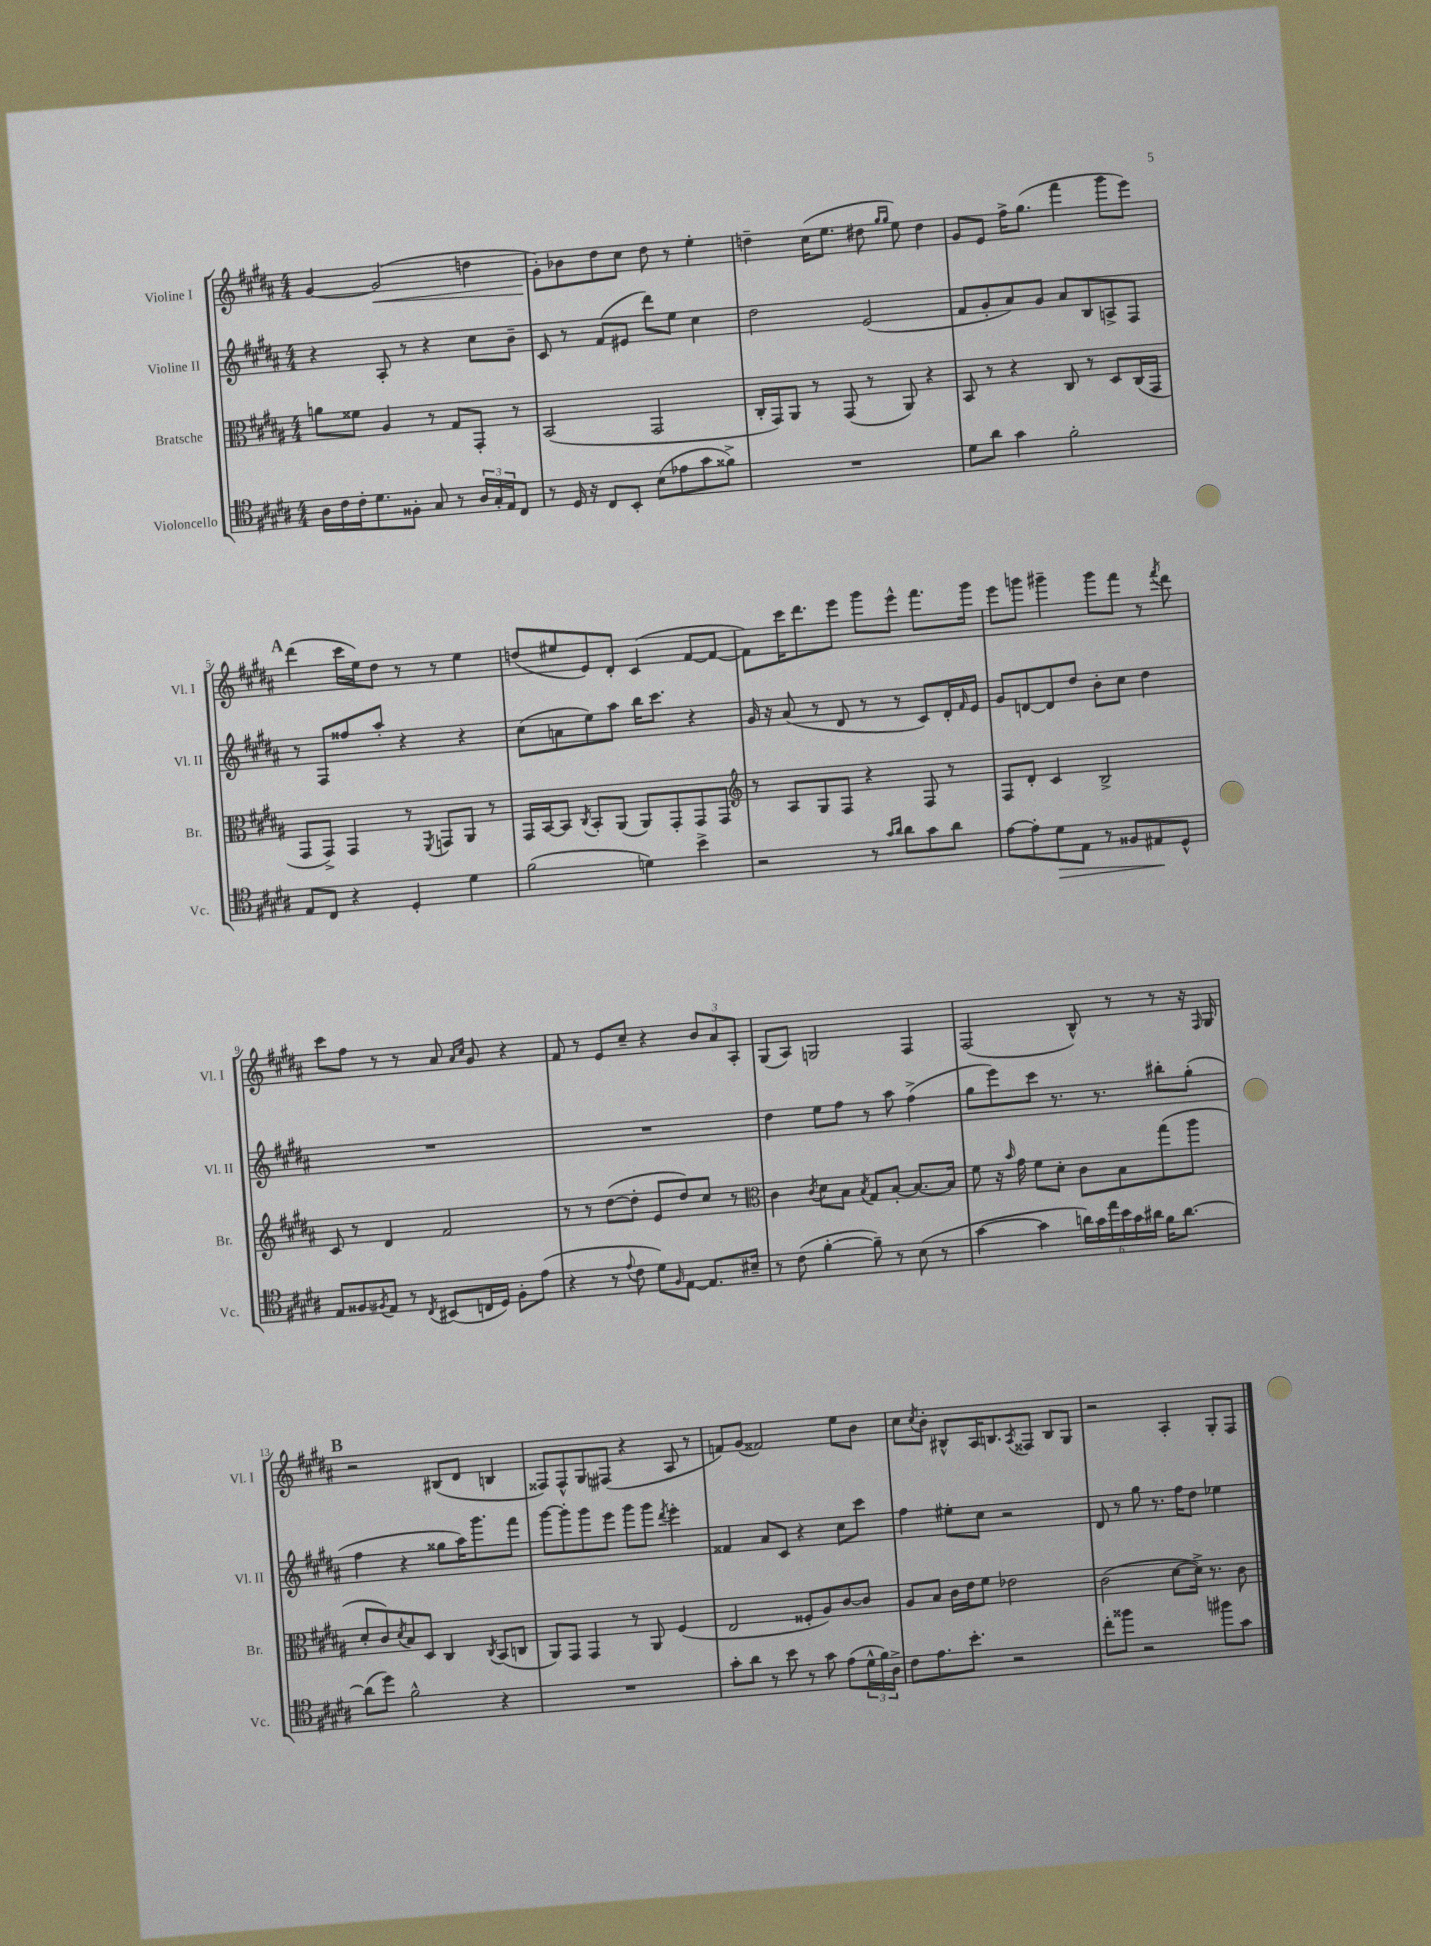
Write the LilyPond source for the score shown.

<<
\new StaffGroup <<
\new Staff = "s0" \with { instrumentName = "Violine I" shortInstrumentName = "Vl. I" } {
    \clef treble \key b \major \numericTimeSignature \time 4/4
    gis'4~ gis'2\<( d''4 |
    gis'8-.\!) bes'8 dis''8 cis''8 dis''8 r8 e''4-. |
    d''4-- cis''16( e''8. dis''8 \grace { gis''16 gis''16 } e''8) dis''4 |
    gis'8 e'8 fis''16-> gis''8.( fis'''4 gis'''8 e'''8) |
    \mark \markup { \bold "A" } dis'''4( cis'''16 e''16) dis''8 r8 r8 e''4 |
    d''8( eis''8 e'8) dis'8-. cis'4( fis'8~ fis'8~ |
    fis'8) cis'''16 dis'''8. e'''8 gis'''8 e'''8-^ fis'''8. gis'''16 |
    e'''8 g'''8 gis'''4-- gis'''8 fis'''8 r8 \acciaccatura { fis'''8 } dis'''8 |
    cis'''8 fis''8 r8 r8 ais'8 \grace { ais'16 cis''16 } gis'8 r4 |
    fis'8 r8 e'8 cis''8-- r4 \tuplet 3/2 { b'8 ais'8 ais8-. } |
    gis8( ais8) g2 fis4 |
    fis2( b8-^) r8 r8 r16 \grace { fis16 } gis16 |
    \mark \markup { \bold "B" } r2 bis8( dis'8 b4 |
    fisis8) fisis8-^ gis8 fis8( r4 ais8 r8 |
    f'8) gis'8( fisis'2) e''8 b'8 |
    cis''8 \acciaccatura { cis''8 } b'8-. bis8-^ ais16 b8. \acciaccatura { ais8 } fisis8 b8 gis8 |
    r2 ais4-. gis8-. fis8 \bar "|." |
}
\new Staff = "s1" \with { instrumentName = "Violine II" shortInstrumentName = "Vl. II" } {
    \clef treble \key b \major \numericTimeSignature \time 4/4
    r4 ais8-. r8 r4 cis''8 b'8-- |
    cis'8 r8 fis'8( eis'8 dis'''8) e''8 cis''4 |
    dis''2 e'2( |
    fis'8 gis'8-. ais'8) gis'8 ais'8 b8 a8-> fis8 |
    \mark \markup { \bold "A" } r8 fis8 fisis''8 ais''8-. r4 r4 |
    cis''8( a'8 e''8) ais''8 b''16 cis'''8. r4 |
    gis'16 r16 ais'8( r8 dis'8 r8 r8 cis'8) dis'16-. \grace { fis'16 } e'16 |
    gis'8 d'8~ d'8 dis''8 b'8-. cis''8 dis''4 |
    R1 |
    R1 |
    dis''4 e''8 fis''8 r8 ais''8 fis''4->( |
    gis''8 e'''8) cis'''8 r8. r8. bis''8-. gis''8-.( |
    \mark \markup { \bold "B" } fis''4 r4 gisis''8 ais''16) gis'''8. fis'''8 |
    gis'''8~ gis'''8-. gis'''8 e'''8 gis'''8 gis'''8 \acciaccatura { dis'''8 } e'''4-. |
    fisis'4 ais'8 cis'8 r4 cis''8 cis'''8 |
    fis''4 eis''8-. cis''8 r2 |
    dis'8 r8 gis''8 r8. fis''16 dis''8 ees''4 \bar "|." |
}
\new Staff = "s2" \with { instrumentName = "Bratsche" shortInstrumentName = "Br." } {
    \clef alto \key b \major \numericTimeSignature \time 4/4
    a'8 fisis'8 ais4 r8 gis8 gis,8-. r8 |
    b,2( gis,2 |
    cis16-. gis,16) ais,8 r8 gis,8( r8 ais,8) r4 |
    b,8 r8 r4 cis8 r8 dis8 cis16( gis,16 |
    \mark \markup { \bold "A" } gis,8 gis,8->) gis,4 r8 \acciaccatura { fis,8 } g,8 ais,8 r8 |
    gis,16 b,16~ b,8 \acciaccatura { cis8 } b,8-. ais,8( ais,8) gis,8-. gis,8 gis,8 |
    \clef treble r8 ais8 gis8 fis8 r4 fis8 r8 |
    fis8 dis'8-. cis'4 b2-> |
    cis'8 r8 dis'4 fis'2 |
    r8 r8 dis''8~( dis''8-. e'8 dis''8) cis''8 r8 |
    \clef alto cis'4 \acciaccatura { cis'8 } dis'8 b8 \acciaccatura { b8 } gis8 b8~-. b8.~ b16 |
    fis'8 r16 \grace { b'16 } gis'16 fis'8 dis'8-. cis'8 b8 gis''8( ais''8 |
    \mark \markup { \bold "B" } dis'8-. cis'8) \acciaccatura { dis'8 } b8 dis8 cis4 \acciaccatura { cis8 } b,8( c8 |
    ais,8) gis,8 gis,4 r8 ais,8 fis4( |
    e2 fisis8-. ais8) cis'8~ cis'8 |
    ais8 b8 cis'16 e'16 fis'8 ees'2 |
    cis'2( dis'8~ dis'16->) r8. cis'8 \bar "|." |
}
\new Staff = "s3" \with { instrumentName = "Violoncello" shortInstrumentName = "Vc." } {
    \clef tenor \key b \major \numericTimeSignature \time 4/4
    ais16 cis'16 cis'16-. dis'8. fisis8-. gis8 r8 \tuplet 3/2 { ais16 gis16-. e16 } cis8 |
    r8 dis16 r16 cis8 b,8-. b8( ees'8 gis'8 fisis'8->) |
    R1 |
    dis'8 ais'8 gis'4 fis'2-. |
    \mark \markup { \bold "A" } e8 cis8 r4 dis4-. dis'4 |
    fis'2( d'4) b'4-> |
    r2 r8 \grace { gis'16 ais'16 } ais'8 gis'8 ais'8 |
    e'8~ e'8-. dis'8\> e8 r8 fisis8 eis8\! dis8-^ |
    e8 fisis8 \acciaccatura { fis8 } e8 r8 \acciaccatura { cis8 } bis,8( c16 dis16) fis8-. e'8( |
    r4 r8 \appoggiatura { e'8 } cis'8 dis'8) \grace { fis16 } e8~ e8. bis16-- |
    r8 cis'8( fis'4~-. fis'8--) r8 b8( r8 |
    gis'4~ gis'4 \tuplet 6/4 { a'16) gis'16 e''16 b'16 gis'16 ais'16 } fis'16 ais'8.~ |
    \mark \markup { \bold "B" } ais'8( dis''8) fis'2-^ r4 |
    R1 |
    gis'8-. ais'8 r8 b'8 r8 gis'8 e'8( \tuplet 3/2 { dis'16-^ fis'16) ais16-> } |
    cis'8 e'8. b'8.-. r2 |
    cis''8-. fisis''8 r2 fis''8 gis'8 \bar "|." |
}
>>
>>
